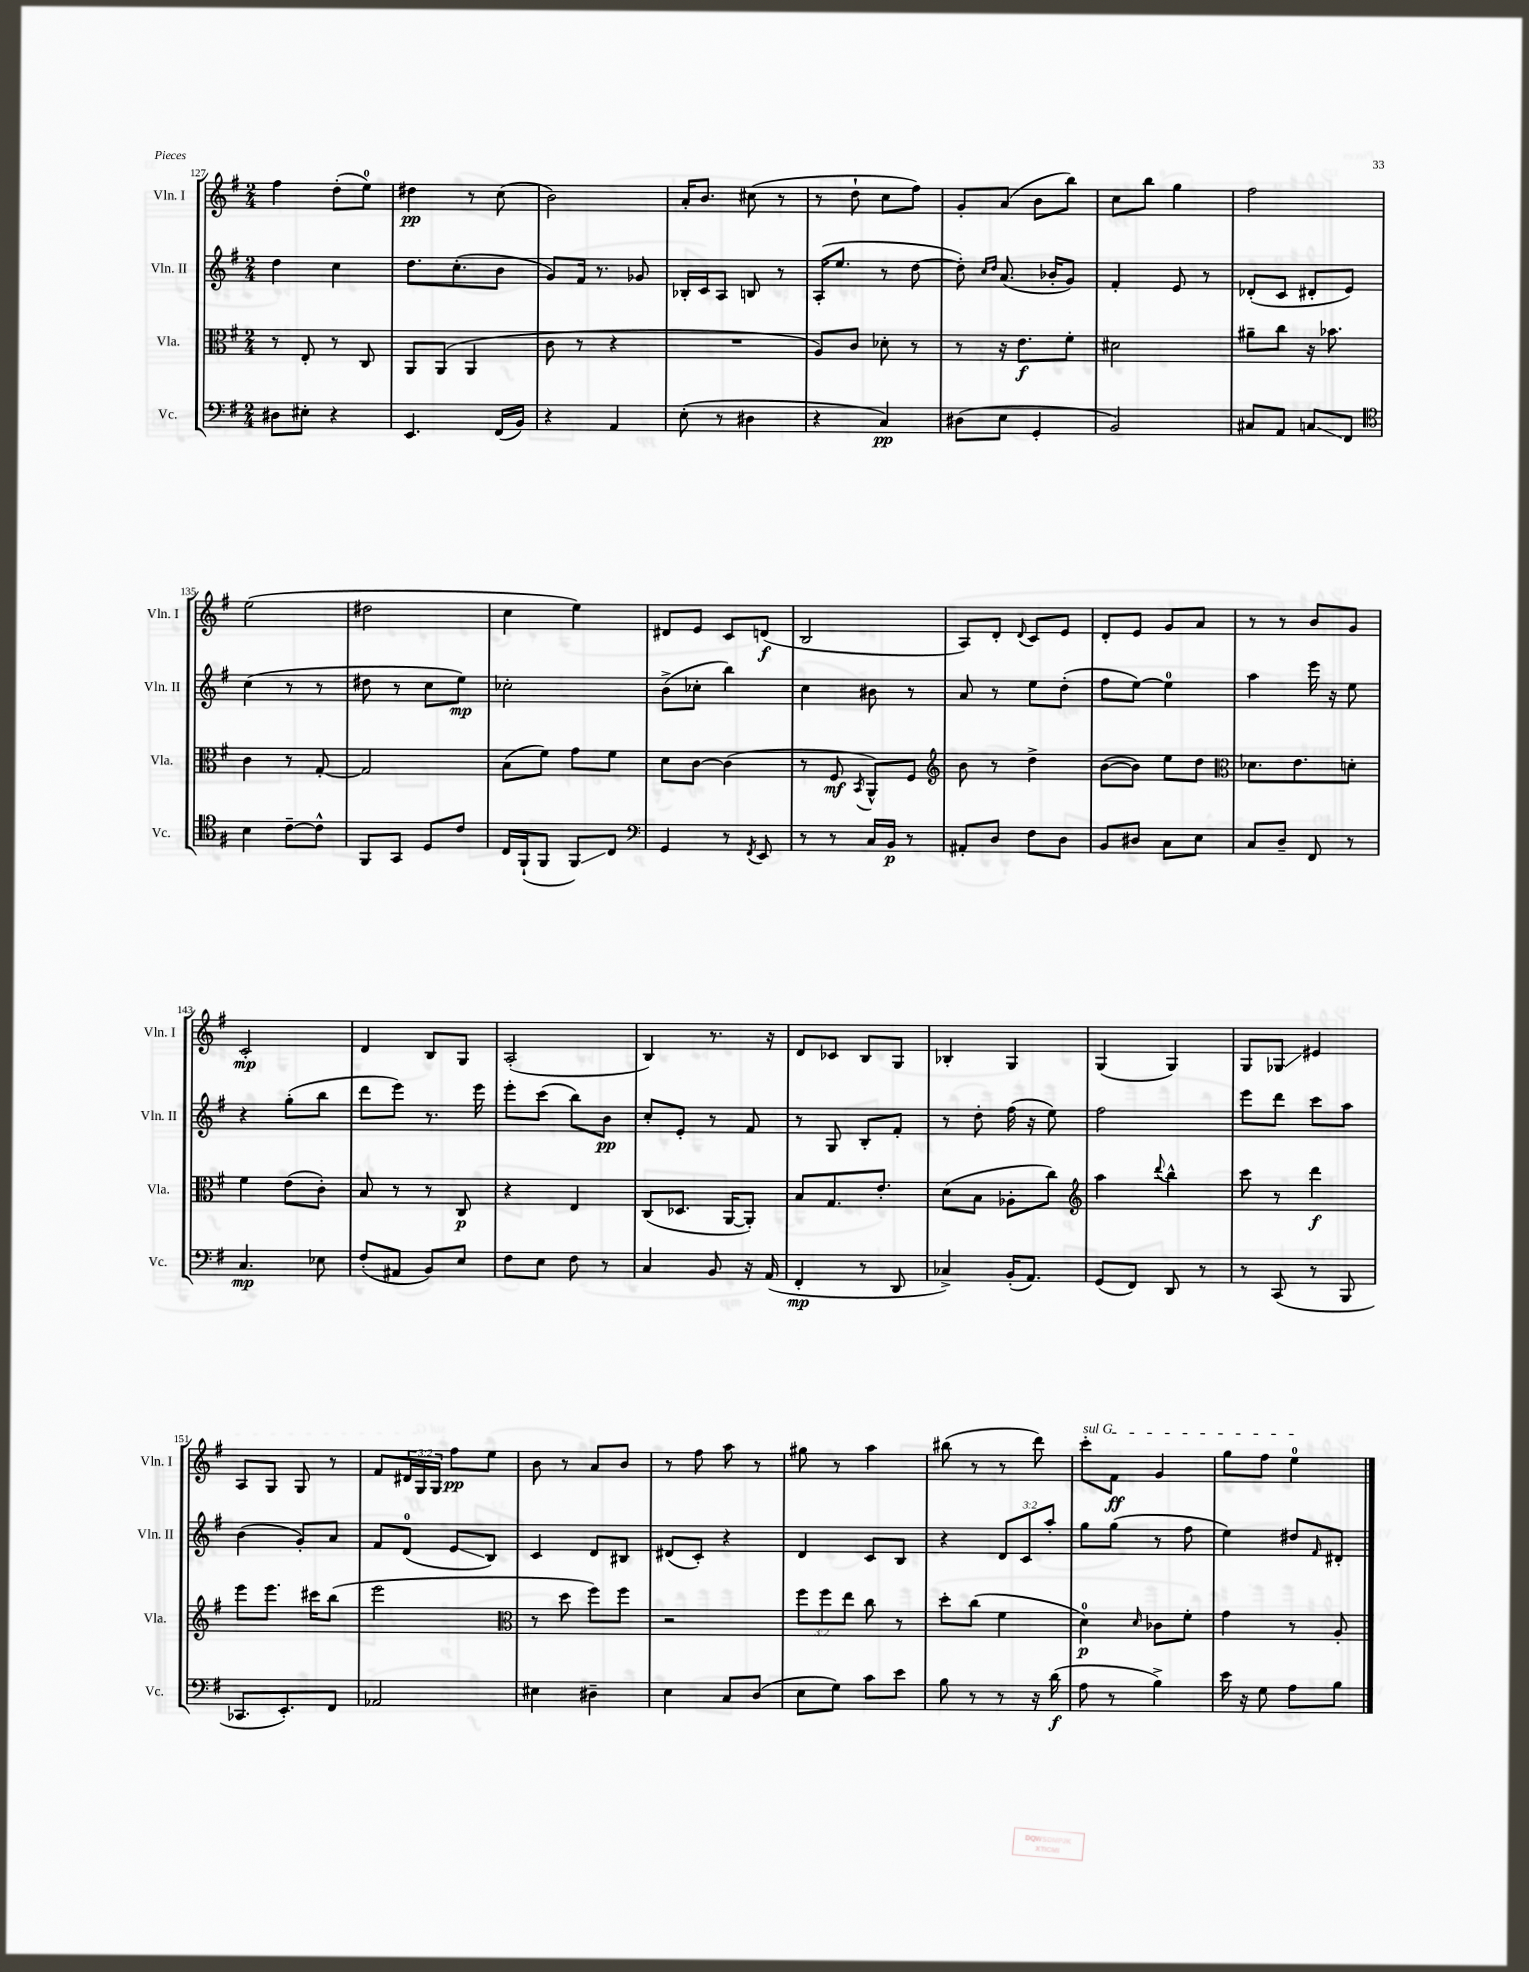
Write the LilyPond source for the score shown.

<<
\new StaffGroup <<
\new Staff = "s0" \with { instrumentName = "Vln. I" shortInstrumentName = "Vln. I" } {
    \clef treble \key g \major \numericTimeSignature \time 2/4 \override Staff.TupletNumber.text = #tuplet-number::calc-fraction-text
    fis''4 d''8-.( e''8-0) |
    dis''4\pp r8 c''8( |
    b'2) |
    a'16-. b'8. cis''8( r8 |
    r8 d''8-! c''8 fis''8) |
    g'8-. a'8( b'8 b''8) |
    c''8 b''8 g''4 |
    fis''2 |
    e''2( |
    dis''2 |
    c''4 e''4) |
    dis'8 e'8 c'8 d'8\f( |
    b2 |
    a8) d'8-. \appoggiatura { d'8 } c'8 e'8 |
    d'8-. e'8 g'8 a'8 |
    r8 r8 b'8 g'8 |
    c'2-.\mp |
    d'4 b8 g8 |
    a2-.( |
    b4) r8. r16 |
    d'8 ces'8 b8 g8 |
    bes4-. g4 |
    g4( g4) |
    g8 ges8\glissando eis'4 |
    a8 g8 g8 r8 |
    fis'8 \tuplet 3/2 { dis'16 g16 g16 } fis''8\pp e''8 |
    b'8 r8 a'8 b'8 |
    r8 fis''8 a''8 r8 |
    gis''8 r8 a''4 |
    bis''8( r8 r8 d'''8) |
    \once \override TextSpanner.bound-details.left.text = \markup { \italic "sul G" } c'''8-.\startTextSpan fis'8\ff g'4 |
    g''8 fis''8 e''4-0\stopTextSpan \bar "|." |
}
\new Staff = "s1" \with { instrumentName = "Vln. II" shortInstrumentName = "Vln. II" } {
    \clef treble \key g \major \numericTimeSignature \time 2/4 \override Staff.TupletNumber.text = #tuplet-number::calc-fraction-text
    d''4 c''4 |
    d''8. c''8.-.( b'8 |
    g'8) fis'16 r8. ges'8 |
    bes16-. c'16 a8 b8 r8 |
    a16-.( e''8. r8 d''8~ |
    d''8-.) \grace { c''16 d''16 } a'8.( bes'16-. g'8) |
    fis'4-. e'8 r8 |
    des'8-.( c'8 dis'8-. e'8) |
    c''4( r8 r8 |
    dis''8 r8 c''8 e''8\mp) |
    ces''2-. |
    b'8->( ces''8-. b''4) |
    c''4 bis'8 r8 |
    a'8 r8 e''8 d''8-.( |
    fis''8 e''8~) e''4-0 |
    a''4 e'''16 r16 e''8 |
    r4 g''8-.( b''8 |
    d'''8 e'''8) r8. e'''16 |
    e'''8-. c'''8( b''8) b'8\pp |
    c''8-. e'8-. r8 fis'8 |
    r8 g8 b8-. fis'8-. |
    r8 d''8-. fis''16( r16 e''8) |
    fis''2 |
    e'''8 d'''8 c'''8 a''8 |
    b'4( g'8-.) a'8 |
    fis'8 d'8-0( e'8\glissando b8) |
    c'4 d'8 bis8 |
    dis'8( c'8-.) r4 |
    d'4 c'8 b8 |
    r4 \tuplet 3/2 { d'8 c'8 a''8-. } |
    g''8 g''8( r8 fis''8 |
    e''4) dis''8 \grace { fis'16 } dis'8-. \bar "|." |
}
\new Staff = "s2" \with { instrumentName = "Vla." shortInstrumentName = "Vla." } {
    \clef alto \key g \major \numericTimeSignature \time 2/4 \override Staff.TupletNumber.text = #tuplet-number::calc-fraction-text
    r8 e8-. r8 c8 |
    a,8 a,8( a,4 |
    c'8 r8 r4 |
    R2 |
    a8) c'8 des'8-. r8 |
    r8 r16 e'8.\f fis'8-. |
    dis'2 |
    ais'8-- c''8 r16 bes'8. |
    c'4 r8 g8~-. |
    g2 |
    b8( fis'8) g'8 fis'8 |
    d'8 c'8~ c'4( |
    r8 fis8\mf \acciaccatura { b,8 } a,8-^) fis8 |
    \clef treble b'8 r8 d''4-> |
    b'8~( b'8) e''8 d''8 |
    \clef alto des'8. e'8. d'8-. |
    fis'4 e'8( c'8-.) |
    b8 r8 r8 c8\p |
    r4 e4 |
    c8( des8. a,16~ a,8-.) |
    b8 g8. e'8.-. |
    d'8( b8 aes8-. c''8) |
    \clef treble a''4 \appoggiatura { d'''8 } b''4-^ |
    c'''8 r8 d'''4\f |
    e'''8 e'''8. cis'''16 b''8( |
    e'''2 |
    \clef alto r8 d''8 fis''8) fis''8 |
    r2 |
    \tuplet 3/2 { fis''8 fis''8 e''8 } c''8 r8 |
    d''8-. c''8( fis'4 |
    d'4-0\p) \grace { d'16 } ces'8 fis'8-. |
    g'4 r8 a8-. \bar "|." |
}
\new Staff = "s3" \with { instrumentName = "Vc." shortInstrumentName = "Vc." } {
    \clef bass \key g \major \numericTimeSignature \time 2/4
    dis8 eis8-. r4 |
    e,4. fis,16( b,16) |
    r4 a,4 |
    e8-.( r8 dis4 |
    r4 c4\pp) |
    dis8( e8 g,4-. |
    b,2) |
    cis8 a,8 c8\glissando fis,8 |
    \clef tenor b4 c'8~-- c'8-^ |
    fis,8 g,8 d8 c'8 |
    c16 fis,16-!( fis,8 fis,8\glissando) c8 |
    \clef bass g,4 r8 \acciaccatura { fis,8 } e,8 |
    r8 r8 c16 b,16\p r8 |
    ais,8-. d8 fis8 d8 |
    b,8 dis8 c8 e8 |
    c8 d8-- fis,8 r8 |
    c4.\mp ees8 |
    fis8-.( ais,8 b,8) e8 |
    fis8 e8 fis8 r8 |
    c4 b,8 r16 a,16( |
    fis,4-.\mp r8 d,8 |
    ces4->) b,16-.( a,8.) |
    g,8( fis,8) d,8 r8 |
    r8 c,8( r8 b,,8 |
    ces,8. e,8.-.) fis,8 |
    aes,2 |
    eis4 dis4-- |
    e4 c8 d8( |
    e8 g8) c'8 e'8 |
    b8 r8 r8 r16 d'16\f( |
    a8 r8 b4->) |
    e'16 r16 g8 a8 b8 \bar "|." |
}
>>
>>
\layout { \context { \Score currentBarNumber = #127 } }
